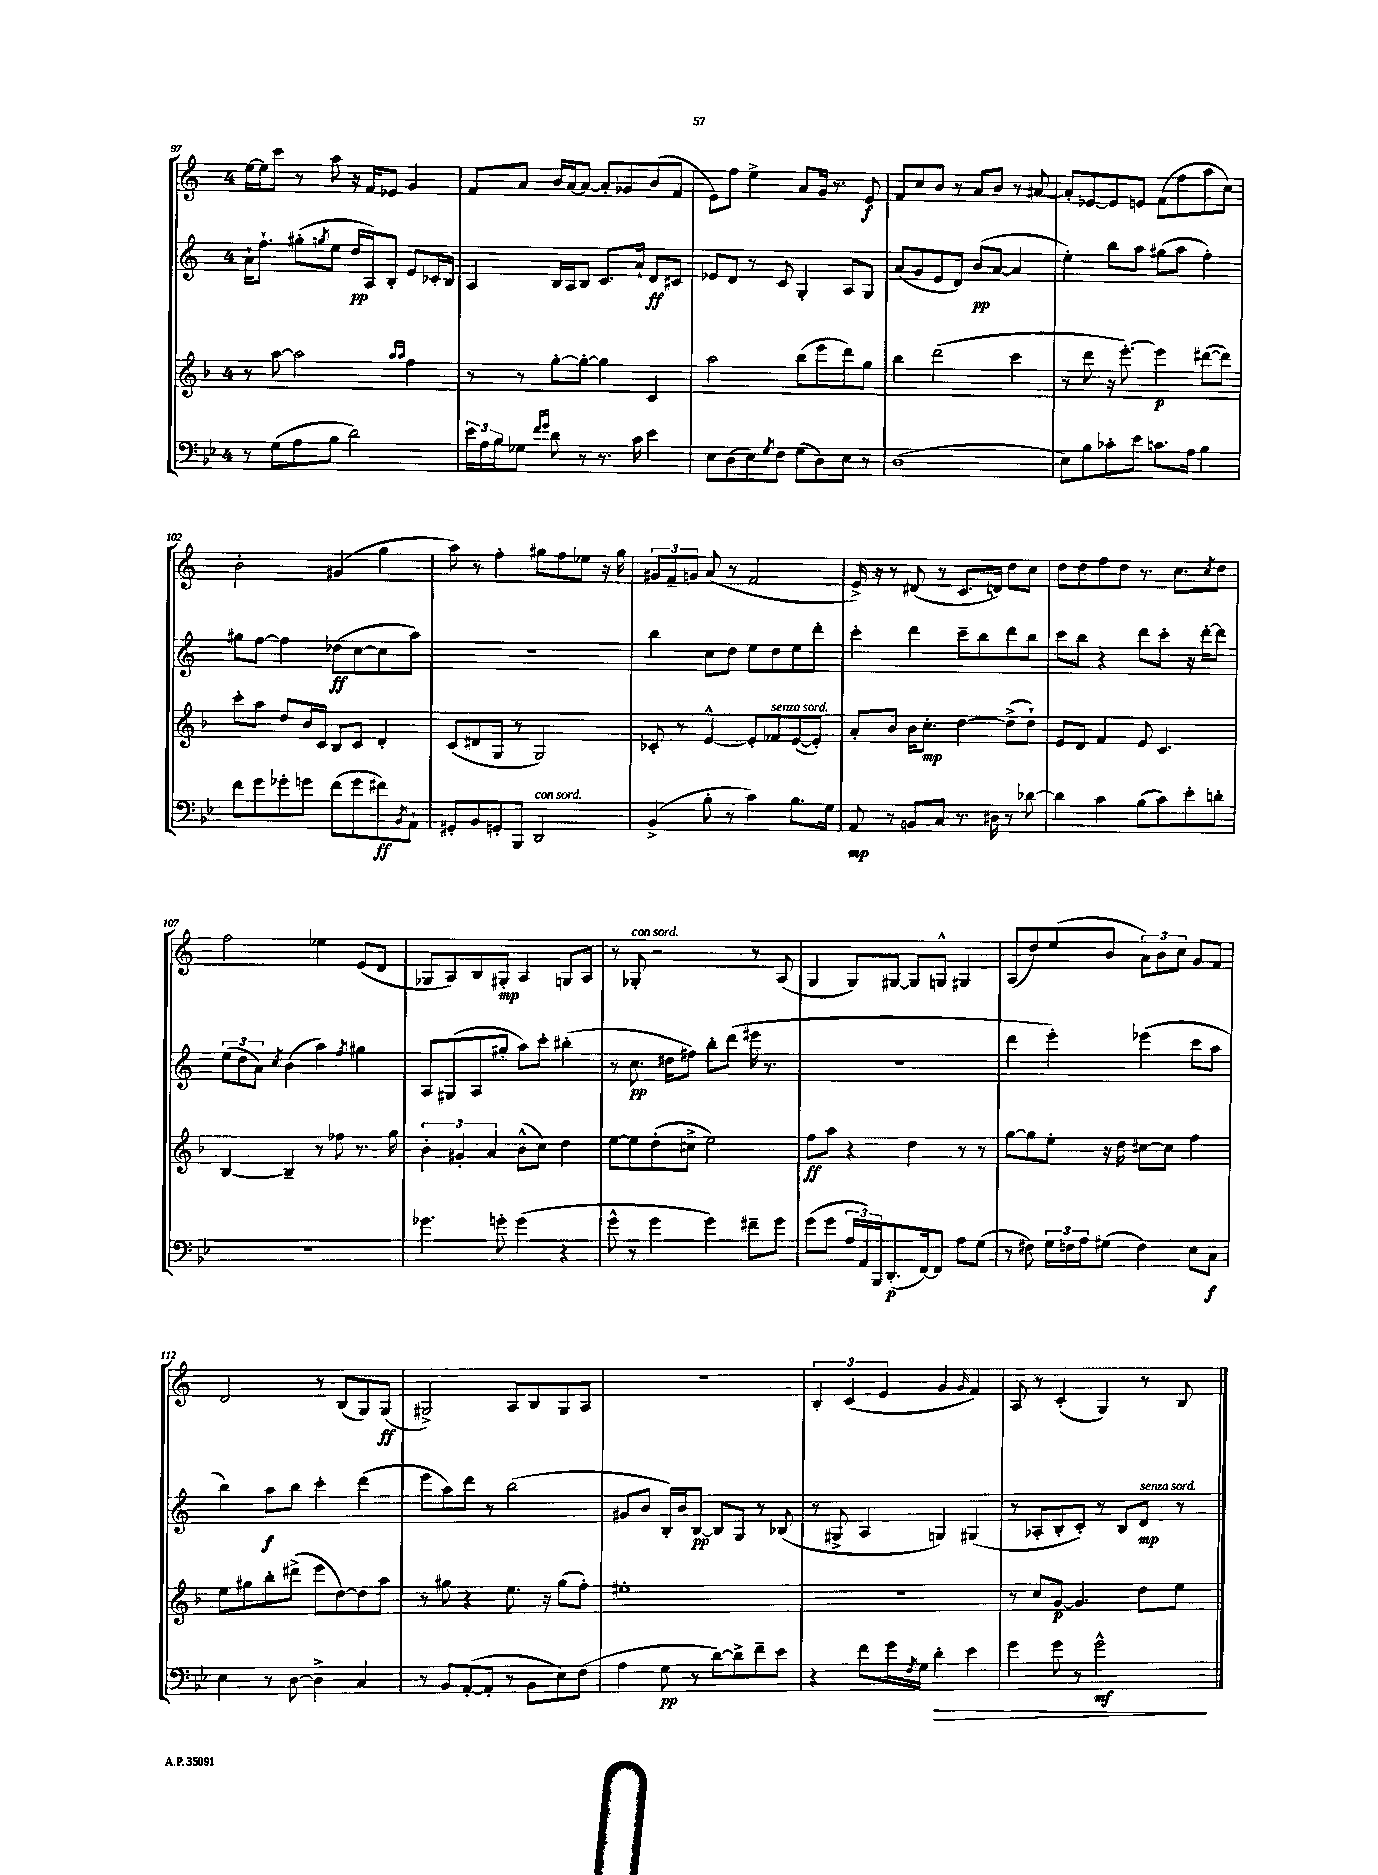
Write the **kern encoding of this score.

**kern	**dynam	**kern	**dynam	**kern	**dynam	**kern	**dynam
*part4	*part4	*part3	*part3	*part2	*part2	*part1	*part1
*staff4	*staff4	*staff3	*staff3	*staff2	*staff2	*staff1	*staff1
*clefF4	*	*clefG2	*	*clefG2	*	*clefG2	*
*k[b-e-]	*	*k[b-]	*	*k[]	*	*k[]	*
*M4/4	*	*M4/4	*	*M4/4	*	*M4/4	*
=97	=97	=97	=97	=97	=97	=97	=97
8r	.	8r	.	16a`\KL	.	[16ee\LL	.
.	.	.	.	8.ff`\J	.	16ee\J]	.
(8G\L	.	[8aa\	.	.	.	8ccc\J	.
8A\	.	2aa\]	.	(8gg#X'\L	.	8r	.
.	.	.	.	8qggn/	.	.	.
8B-\J	.	.	.	8ee\J	.	8aa\	.
2d\)	.	.	.	16dd/LL	pp	16r	.
.	.	.	.	16A/J)	.	16f/KL	.
.	.	.	.	8B'/J	.	8e-X/J	.
.	.	16qqaa/LL	.	.	.	.	.
.	.	16qqaa/JJ	.	.	.	.	.
.	.	4ff\	.	8e/L	.	4g/	.
.	.	.	.	16c-X'/L	.	.	.
.	.	.	.	16B/JJ	.	.	.
=98	=98	=98	=98	=98	=98	=98	=98
24e-\LL	.	8r	.	4A/	.	8f/L	.
24A\	.	.	.	.	.	.	.
24B-\J	.	.	.	.	.	.	.
8G-X\J	.	8r	.	.	.	8a/J	.
16qqf/LL	.	.	.	.	.	.	.
16qqg/JJ	.	.	.	.	.	.	.
8d\	.	[8gg'\L	.	16B/LL	.	16b/LL	.
.	.	.	.	16A/J	.	[16a/J	.
8r	.	8gg'\J_	.	8B/J	.	8a/J_	.
8.r	.	4gg\]	.	8.c/L	.	8a'/L]	.
.	.	.	.	.	.	8g-X/	.
16c\	.	.	.	16a`/Jk	.	.	.
4e-\	.	4c/	.	8d/L	ff	(8b/	.
.	.	.	.	8c#X/J	.	8f/J	.
=99	=99	=99	=99	=99	=99	=99	=99
8E-\L	.	2aa\	.	8e-X/L	.	8e\L)	.
(8D\	.	.	.	8d/J	.	8ff\J	.
8E-\)	.	.	.	8r	.	4ee^\	.
8qG/	.	.	.	.	.	.	.
8F\J	.	.	.	8c/	.	.	.
(8G\L	.	(8bb-\L	.	4G'/	.	8a/L	.
8D\)	.	8eee\	.	.	.	16g/Jk	.
.	.	.	.	.	.	8.r	.
8E-\J	.	8ddd\)	.	8A/L	.	.	.
8r	.	8gg\J	.	8G/J	.	8e/	f
=100	=100	=100	=100	=100	=100	=100	=100
(1D	.	4bb-\	.	(8a/L	.	8f/L	.
.	.	.	.	8g/	.	8cc/	.
.	.	(2ddd\	.	8e/	.	8b/J	.
.	.	.	.	8d/J)	.	8r	.
.	.	.	.	(8b/L	pp	8a/L	.
.	.	.	.	[8a/J	.	8b/J	.
.	.	4ccc\	.	4a/]	.	8r	.
.	.	.	.	.	.	[8a#X/	.
=101	=101	=101	=101	=101	=101	=101	=101
8E-\L)	.	8r	.	4ee'\)	.	8a#'/L]	.
8B-\	.	8ddd\	.	.	.	[8e-X/	.
8c-X'\	.	16r	.	8bb\L	.	8e-/]	.
.	.	[8.eee'\)	.	.	.	.	.
8e-\J	.	.	.	8aa\J	.	8en/J	.
8.cn\L	.	4eee\]	p	(8gg#X\L	.	(8f\L	.
.	.	.	.	8aa\J	.	8ff\	.
16A\Jk	.	.	.	.	.	.	.
4B-\	.	([8ddd#X\L	.	4ff'\)	.	8aa\	.
.	.	8ddd#\J])	.	.	.	8cc\J)	.
!!LO:LB:g=z
=102	=102	=102	=102	=102	=102	=102	=102
8f\L	.	8ccc'\L	.	8gg#X\L	.	2b'\	.
8g\	.	8aa\J	.	[8ff\J	.	.	.
8g-X'\	.	8dd/L	.	4ff\]	.	.	.
8gn\J	.	16b-/L	.	.	.	.	.
.	.	16c/JJ	.	.	.	.	.
(8f\L	.	8B-/L	.	(8dd-X\L	ff	(4g#X/	.
8g\	.	8c/J	.	[8cc\	.	.	.
8f#X\)	ff	4d'/	.	8cc\]	.	4gg\	.
8qBB-/	.	.	.	.	.	.	.
8AA`\J	.	.	.	8aa\J)	.	.	.
=103	=103	=103	=103	=103	=103	=103	=103
8GG#X'/L	.	(8c/L	.	1r	.	8aa\)	.
8BB-/	.	8d#X/	.	.	.	8r	.
8GGn'/	.	8G/J	.	.	.	4ff'\	.
8BBB-/J	.	8r	.	.	.	.	.
!LO:TX:a:i:t=con sord.	!	!	!	!	!	!	!
2DD/	.	2G/)	.	.	.	8gg#X\L	.
.	.	.	.	.	.	8ff\	.
.	.	.	.	.	.	8ee-X\J	.
.	.	.	.	.	.	16r	.
.	.	.	.	.	.	16gg#\	.
=104	=104	=104	=104	=104	=104	=104	=104
(4BB-^/	.	8c-X'/	.	4bb\	.	12g#X/L	.
.	.	.	.	.	.	12f~/	.
.	.	8r	.	.	.	.	.
.	.	.	.	.	.	12gn/J	.
8B-'\	.	[4e^^/	.	8cc\L	.	(8a/	.
8r	.	.	.	8dd\J	.	8r	.
4c\)	.	8e'/L]	.	8ee\L	.	2f/	.
!	!	!LO:TX:a:i:t=senza sord.	!	!	!	!	!
.	.	8f-X/	.	8dd\	.	.	.
8.B-\L	.	([8e/	.	8ee\	.	.	.
.	.	8e'/J])	.	8ddd'\J	.	.	.
16G\Jk	.	.	.	.	.	.	.
=105	=105	=105	=105	=105	=105	=105	=105
8AA/	mp	8a'/L	.	4ccc'\	.	16e^/)	.
.	.	.	.	.	.	16r	.
8r	.	8b-/J	.	.	.	8r	.
8BBn/L	.	16b-\KL	.	4ddd\	.	(8d#X/	.
.	.	8.cc'\J	mp	.	.	.	.
8C/J	.	.	.	.	.	8r	.
8.r	.	[4dd\	.	8ccc~\L	.	8.c/L	.
.	.	.	.	8bb\	.	.	.
16D#X\	.	.	.	.	.	16dn/Jk)	.
8r	.	(8dd^\L]	.	8ddd\	.	8dd\L	.
[8d-X\	.	8dd`\J)	.	8bb\J	.	8cc\J	.
=106	=106	=106	=106	=106	=106	=106	=106
4d-\]	.	8e/L	.	8ccc\L	.	8dd\L	.
.	.	8d/J	.	8bb\J	.	8dd\	.
4c\	.	4f/	.	4r	.	8ff\	.
.	.	.	.	.	.	8dd\J	.
(8B-\L	.	8e/	.	8ddd\L	.	8.r	.
8c\)	.	4.c/	.	8ccc'\J	.	.	.
.	.	.	.	.	.	8.cc\L	.
8e-'\	.	.	.	16r	.	.	.
.	.	.	.	[16ddd'\KL	.	.	.
.	.	.	.	.	.	8qcc/	.
8dn'\J	.	.	.	8ddd\J]	.	8dd\J	.
!!LO:LB:g=z
=107	=107	=107	=107	=107	=107	=107	=107
1r	.	[4B-/	.	(12ee\L	.	2ff\	.
.	.	.	.	12dd\	.	.	.
.	.	.	.	12a\J)	.	.	.
.	.	.	.	8qcc/	.	.	.
.	.	4B-~/]	.	(4b\	.	.	.
.	.	8r	.	4aa\)	.	4ee-X\	.
.	.	8ff-X\	.	.	.	.	.
.	.	.	.	8qff/	.	.	.
.	.	8.r	.	4gg#X\	.	(8e/L	.
.	.	.	.	.	.	8d/J	.
.	.	16gg\	.	.	.	.	.
=108	=108	=108	=108	=108	=108	=108	=108
4.g-X\	.	6b-'\	.	8A/L	.	8G-X/L	.
.	.	.	.	(8G#X/	.	8A/)	.
.	.	6g#X'/	.	.	.	.	.
.	.	.	.	8A/	.	8B/	.
.	.	6a/	.	.	.	.	.
8gn'\	.	.	.	8gg#X'/J	.	8G#X'/J	mp
(4g\	.	(8b-^^\L	.	8aa\L)	.	4A/	.
.	.	8cc\J)	.	8ccc'\J	.	.	.
4r	.	4dd\	.	(4bb#X'\	.	8Gn/L	.
.	.	.	.	.	.	8A/J	.
=109	=109	=109	=109	=109	=109	=109	=109
8g^^\	.	[8ee\L	.	8r	.	8r	.
!	!	!	!	!	!	!LO:TX:a:i:t=con sord.	!
8r	.	8ee\]	.	8.cc\	pp	8G-X'/	.
4g\	.	(8dd'\	.	.	.	2r	.
.	.	.	.	16dd#X\KL	.	.	.
.	.	8cc#X^\J	.	8ff#X\J)	.	.	.
4g\)	.	2ee\)	.	8bb'\L	.	.	.
.	.	.	.	(8ddd\J	.	.	.
8f#X~\L	.	.	.	16eee#X\	.	8r	.
.	.	.	.	8.r	.	.	.
8g\J	.	.	.	.	.	(8A/	.
=110	=110	=110	=110	=110	=110	=110	=110
(8g\L	.	8ff\L	ff	1r	.	4G/	.
8g\J	.	8aa\J	.	.	.	.	.
24A/LL	.	4r	.	.	.	8G/L)	.
24AA/)	.	.	.	.	.	.	.
24BBB-/J	.	.	.	.	.	.	.
(8.DD'/	p	.	.	.	.	[8G#X/J	.
.	.	4dd\	.	.	.	8G#/L]	.
[16FF/k)	.	.	.	.	.	.	.
8FF/J]	.	.	.	.	.	8Gn^^/J	.
8A\L	.	8r	.	.	.	4G#X/	.
(8G\J	.	8r	.	.	.	.	.
=111	=111	=111	=111	=111	=111	=111	=111
8r	.	[8gg\L	.	4ddd\	.	(8A/L	.
8F#X\)	.	8gg\]	.	.	.	8dd/)	.
24G\LL	.	8ee'\J	.	4eee'\)	.	(8ee/	.
24Fn\	.	.	.	.	.	.	.
24A\J	.	.	.	.	.	.	.
(8G#X\J	.	16r	.	.	.	8b/J	.
.	.	16dd\	.	.	.	.	.
4F\)	.	[8cc#X\L	.	(4eee-X\	.	12a\L)	.
.	.	.	.	.	.	12b\	.
.	.	8cc#\J]	.	.	.	.	.
.	.	.	.	.	.	12cc\J	.
8E-\L	.	4ff\	.	8ccc\L	.	8g/L	.
8C\J	f	.	.	8aa\J	.	8f/J	.
!!LO:LB:g=z
=112	=112	=112	=112	=112	=112	=112	=112
4E-\	.	8ee\L	.	4bb\)	.	2d/	.
.	.	8gg#X\	.	.	.	.	.
8r	.	8bb-'\	.	8aa\L	f	.	.
[8D\	.	(8ddd#X^\J	.	8bb\J	.	.	.
4D^\]	.	8eee\L	.	4ccc'\	.	8r	.
.	.	[8dd\)	.	.	.	(8B/L	.
4C/	.	8dd\]	.	(4ddd\	.	8G/)	.
.	.	8aa\J	.	.	.	(8G/J	ff
=113	=113	=113	=113	=113	=113	=113	=113
8r	.	8r	.	8eee\L	.	2G#X^/)	.
8BB-/L	.	8gg#X\	.	8aa\)	.	.	.
([8AA'/	.	4r	.	8ddd\J	.	.	.
8AA'/J]	.	.	.	8r	.	.	.
8r	.	8.ee\	.	(2bb\	.	8A/L	.
8BB-\L	.	.	.	.	.	8B/	.
.	.	16r	.	.	.	.	.
8E-\)	.	(8gg#\L	.	.	.	8G#/	.
(8F\J	.	8ff'\J)	.	.	.	8A/J	.
=114	=114	=114	=114	=114	=114	=114	=114
4A\	.	1ee#X'	.	8g#X/L	.	1r	.
.	.	.	.	8b/J	.	.	.
8G\	pp	.	.	16B'/LL)	.	.	.
.	.	.	.	16b/J	.	.	.
8r	.	.	.	[8B/J	pp	.	.
[8d\L)	.	.	.	8B/L]	.	.	.
8d^\]	.	.	.	8G/J	.	.	.
8f~\	.	.	.	8r	.	.	.
8e-\J	.	.	.	(8B-X/	.	.	.
=115	=115	=115	=115	=115	=115	=115	=115
4r	.	1r	.	8r	.	6B'/	.
.	.	.	.	8G#X^/	.	.	.
.	.	.	.	.	.	(6c/	.
8f\L	.	.	.	4A/	.	.	.
.	.	.	.	.	.	6e/	.
16g\L	.	.	.	.	.	.	.
8qF/	.	.	.	.	.	.	.
16G\JJ	.	.	.	.	.	.	.
!	!LO:HP:b	!	!	!	!	!	!
4d'\	>	.	.	4Gn/)	.	4g/	.
.	.	.	.	.	.	16qqg/	.
4e-\	.	.	.	(4G#X/	.	4f/)	.
=116	=116	=116	=116	=116	=116	=116	=116
4g\	.	8r	.	8r	.	8A/	.
.	.	8cc/L	.	8A-X'/L	.	8r	.
8g\	.	[8g/J	p	8B'/	.	(4c'/	.
8r	.	4.g/]	.	8c'/J)	.	.	.
2g^^\	mf	.	.	8r	.	4G/)	.
.	.	.	.	8B/L	.	.	.
!	!	!	!	!LO:TX:a:i:t=senza sord.	!	!	!
.	.	8dd\L	.	8d/J	mp	8r	.
.	.	8ee\J	.	8r	.	8B/	.
.	]	.	.	.	.	.	.
==	==	==	==	==	==	==	==
*-	*-	*-	*-	*-	*-	*-	*-
